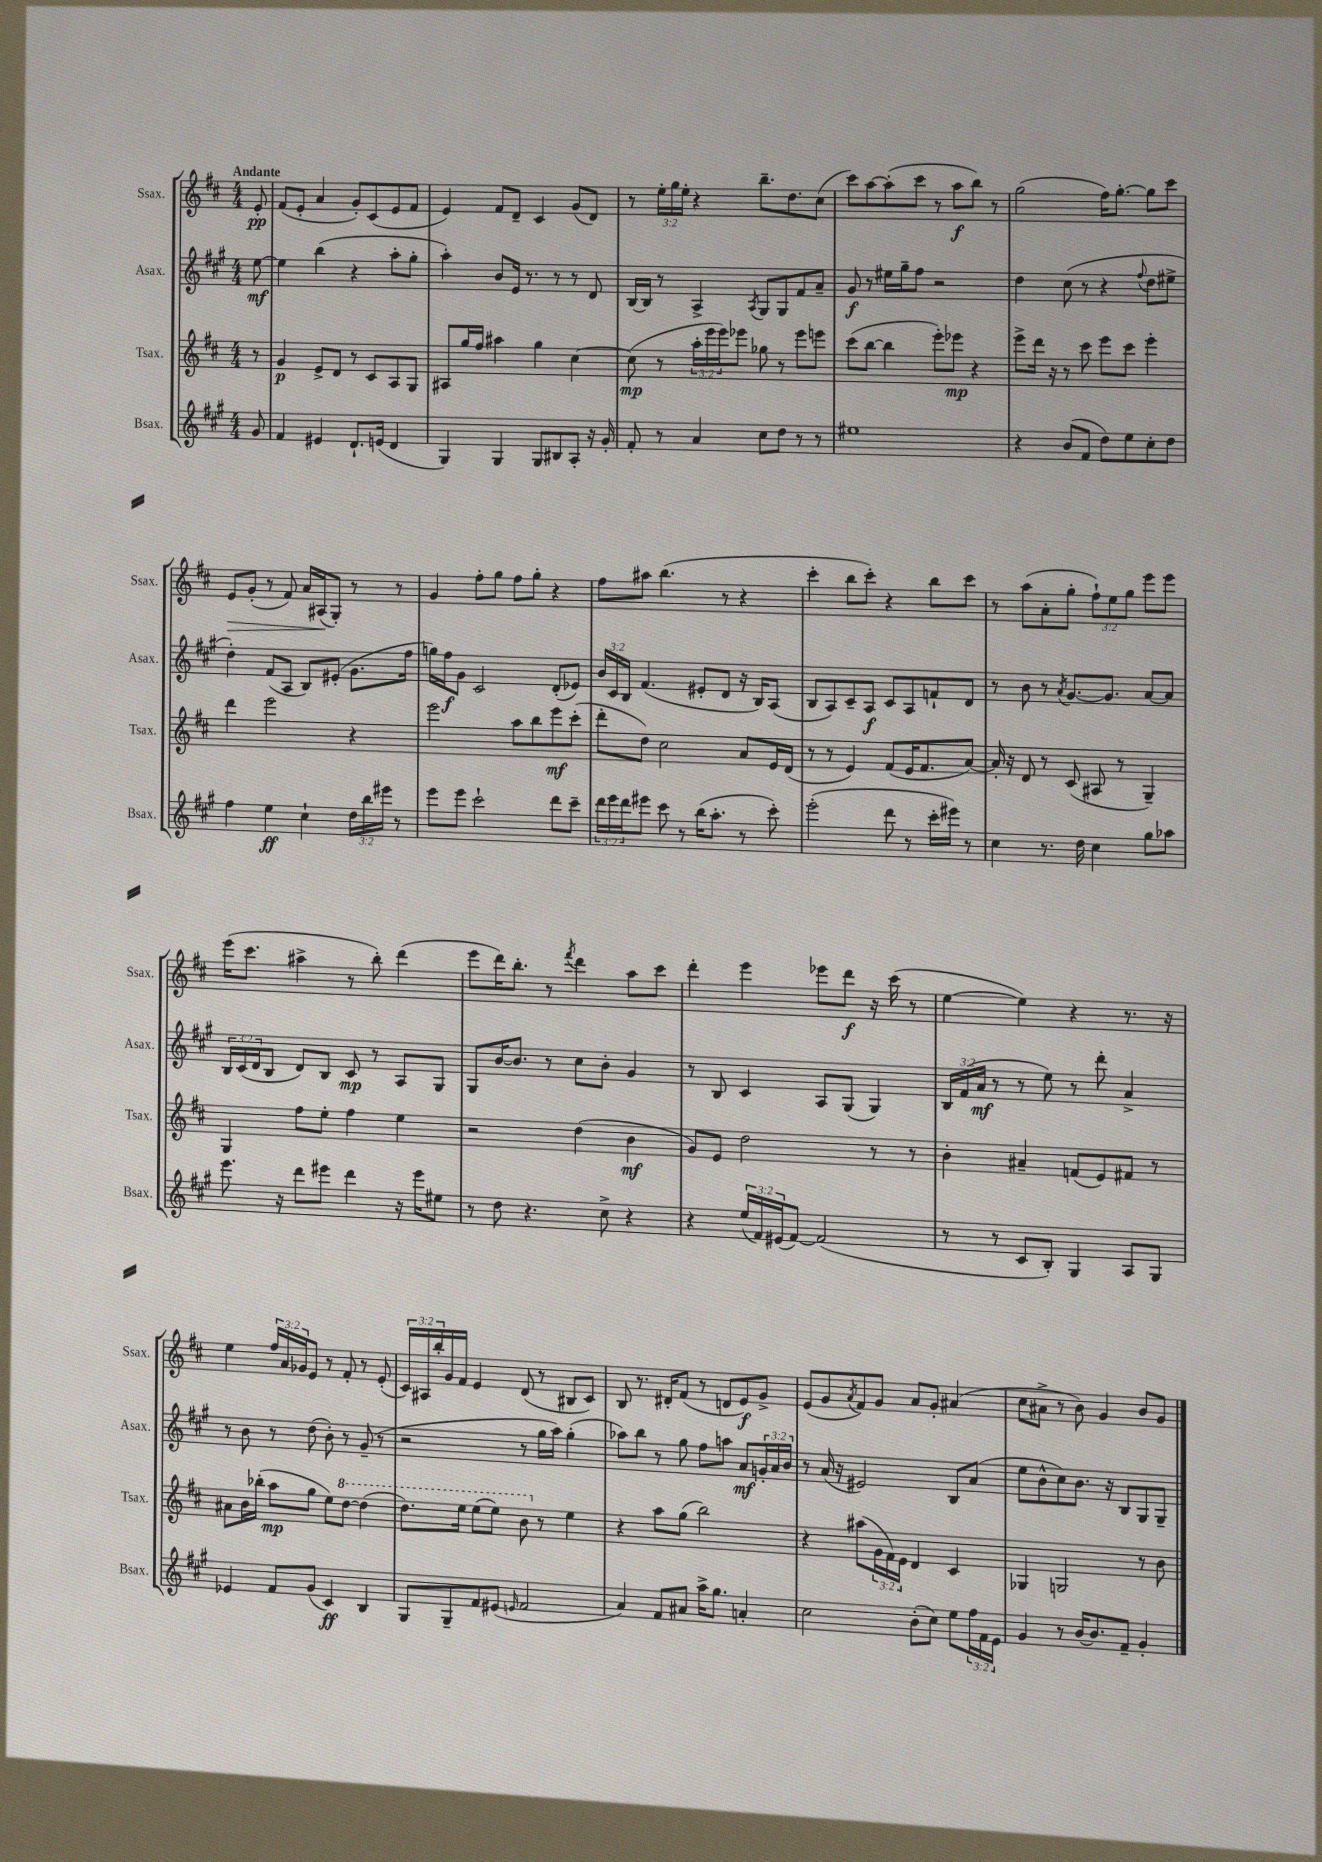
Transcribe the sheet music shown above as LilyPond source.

<<
\new StaffGroup <<
\new Staff = "s0" \with { instrumentName = "Ssax." shortInstrumentName = "Ssax." } {
    \clef treble \key d \major \numericTimeSignature \time 4/4 \override Staff.TupletNumber.text = #tuplet-number::calc-fraction-text \partial 8 \tempo "Andante"
    e'8-.\pp |
    fis'8( e'8-. a'4 g'8-.) cis'8( e'8 fis'8 |
    e'4) fis'8 d'8-- cis'4 g'8( d'8) |
    r8 \tuplet 3/2 { e''16-. g''16 e''16-. } r4 b''8.-- d''8. cis''8( |
    cis'''8) a''8~ a''8-.( cis'''8 r8 a''8\f b''8) r8 |
    g''2( fis''16) g''8.~-. g''8 cis'''8 |
    e'8\> g'8-.( r8 fis'8) a'16 ais16\!( g8-.) r8 r8 |
    g'4 fis''8-. g''8 fis''8 g''8-. r4 |
    fis''8 ais''8 b''4.( r8 r4 |
    cis'''4-. b''8 cis'''8-.) r4 b''8 cis'''8 |
    r8 a''8( a'8-. g''8-. \tuplet 3/2 { fis''8-!) e''8 g''8 } e'''8 e'''8 |
    e'''16( cis'''8. ais''4-> r8 b''8-.) d'''4( |
    e'''8 d'''16) b''8.-. r8 \acciaccatura { fis'''8 } d'''4 a''8 cis'''8 |
    d'''4-. e'''4 ees'''8 d'''8\f r16 cis'''16( r8 |
    e''4~ e''4) r4 r8. r16 |
    e''4 \tuplet 3/2 { fis''16 a'16 ges'16 } e'8 r8 fis'8-. r8 e'8-.( |
    \tuplet 3/2 { cis'16) ais16 b''16-. } g'16 fis'16 e'4 d'8( r8 bis8 cis'8) |
    b8 r8. dis'16-. fis'8( r8 d'8 e'8\f) g'8-> |
    e'8( g'8 \acciaccatura { a'8 } fis'8) g'8 a'8 g'8-. ais'4( |
    cis''8 ais'8-> r8 b'8) g'4 b'8 g'8 \bar "|." |
}
\new Staff = "s1" \with { instrumentName = "Asax." shortInstrumentName = "Asax." } {
    \clef treble \key a \major \numericTimeSignature \time 4/4 \override Staff.TupletNumber.text = #tuplet-number::calc-fraction-text \partial 8
    e''8~\mf |
    e''4 b''4( r4 a''8-. gis''8-. |
    a''4-.) b'8 e'16 r8. r8 r8 d'8 |
    b16~ b16 r8 a4-> \acciaccatura { a8 } gis8 gis8 fis'8 a'8-- |
    gis'8\f r8 eis''16 gis''16-- fis''8 r2 |
    d''4 cis''8( r8 r4 \appoggiatura { fis''8 } d''8 eis''8-> |
    d''4-.) fis'8( a8 b8) eis'8-.( gis'8. fis''16 |
    g''16) fis''16\f gis'8 cis'2 d'8-.( ees'8) |
    \tuplet 3/2 { b'16 cis'16 b16 } fis'4.( eis'8-. d'8 r16 b16) a8( |
    b8 a8) cis'8-- a8\f cis'8 a8 f'8-! d'8 |
    r8 b'8 r8 \acciaccatura { a'8 } gis'8.~ gis'8. a'8~ a'8 |
    \tuplet 3/2 { b16 cis'16( d'16 } b8 d'8) b8 cis'8\mp r8 a8 gis8 |
    gis8 b'16~ b'8. r8 cis''8 b'8-. gis'4 |
    r8 b8 cis'4 a8 gis8( gis4) |
    \tuplet 3/2 { b16 fis'16( a'16\mf } r8 r8 e''8) r8 d'''8-. a'4-> |
    r8 b'8 r8 d''8( b'8-.) r8 gis'8--( r8 |
    r2 r8 gis''16 a''16) gis''4-.( |
    aes''8) b''8 r8 gis''8 fis''8 a''8 a'8\mf \tuplet 3/2 { g'16-. a'16 b'16 } |
    r8 a'16( r16 eis'2) b8 a'8( |
    e''8 b'8-^ cis''8) b'8. r16 b8 gis8 gis8-- \bar "|." |
}
\new Staff = "s2" \with { instrumentName = "Tsax." shortInstrumentName = "Tsax." } {
    \clef treble \key d \major \numericTimeSignature \time 4/4 \override Staff.TupletNumber.text = #tuplet-number::calc-fraction-text \partial 8
    r8 |
    g'4\p e'8-> d'8 r8 cis'8 a8 g8 |
    ais8 g''16 fis''16 ais''4 g''4 cis''4~ |
    cis''8\mp( r8 \tuplet 3/2 { a''16-. e'''16 e'''16) } ees'''8 ges''8 r8 ees'''8 e'''8 |
    cis'''8( b''8~ b''4 e'''8-.) ees'''8\mp r4 |
    e'''8-> d'''16 r16 r8 cis'''8 e'''8 cis'''8 e'''4-. |
    d'''4 e'''2 r4 |
    e'''2 a''8 b''8 e'''8\mf cis'''8-.( |
    d'''8-. d''8) cis''2 a'8 e'16 d'16( |
    r8 r8 e'4) fis'8( e'16 fis'8. a'8~) |
    a'16-. r16 d'8 r8 cis'8( ais8 r8 g4--) |
    g4 fis''8 e''8-. fis''4 e''4 |
    r2 d''4( b'4\mf |
    g'8) e'8 d''2 r8 r8 |
    b'4-. ais'4-- f'8( e'8) fis'8 r8 |
    ais'8 b'16 bes''16-.( a''8\mp g''8 e''8) \ottava #1 d'''8~ d'''4( |
    d'''8.) e'''16 e'''8( e'''8) b''8 \ottava #0 r8 e''4 |
    r4 a''8 g''8( b''2) |
    r4 ais''8( \tuplet 3/2 { g'16 fis'16) e'16 } d'4 cis'4 |
    ges4 g2 r8 b'8 \bar "|." |
}
\new Staff = "s3" \with { instrumentName = "Bsax." shortInstrumentName = "Bsax." } {
    \clef treble \key a \major \numericTimeSignature \time 4/4 \override Staff.TupletNumber.text = #tuplet-number::calc-fraction-text \partial 8
    gis'8 |
    fis'4 eis'4 d'8.-! e'16( d'4 |
    gis4) gis4 gis8 bis8 a8-. r16 gis'16-. |
    fis'8-. r8 a'4 cis''8 d''8 r8 r8 |
    eis''1 |
    r4 b'8( fis'8 d''8) e''8 cis''8-. d''8 |
    fis''4 e''4\ff cis''4-! \tuplet 3/2 { d''16 b''16 eis'''16 } r8 |
    e'''8 e'''8 cis'''2-! d'''8 cis'''8-- |
    \tuplet 3/2 { d'''16 e'''16 d'''16 } eis'''8 cis'''8 r8 b''16( a''8.-. r8 cis'''8-.) |
    e'''2-.( d'''8 r8 cis'''16-. eis'''16) r8 |
    cis''4 r8. d''16 cis''4 gis''8 aes''8 |
    e'''8. r16 d'''8 eis'''8 d'''4 r16 eis'''16 eis''8 |
    r8 d''8 r4. cis''8-> r4 |
    r4 \tuplet 3/2 { e''16( fis'16) eis'16( } fis'8~) fis'2( |
    r8 r8 cis'8 b8-.) gis4 a8 gis8 |
    ees'4 fis'8 gis'8( cis'4\ff) b4 |
    gis8 gis8-- fis'8 eis'8( \grace { e'16 } fis'2 |
    a'4) fis'8 ais'8 a''16-> gis''8. a'4-. |
    cis''2 b'8-.( cis''8) e''8 \tuplet 3/2 { fis''16 fis'16 e'16 } |
    gis'4 r8 b'16~ b'8. fis'8-- gis'4-. \bar "|." |
}
>>
>>
\layout { \context { \Score \remove "Bar_number_engraver" } }
